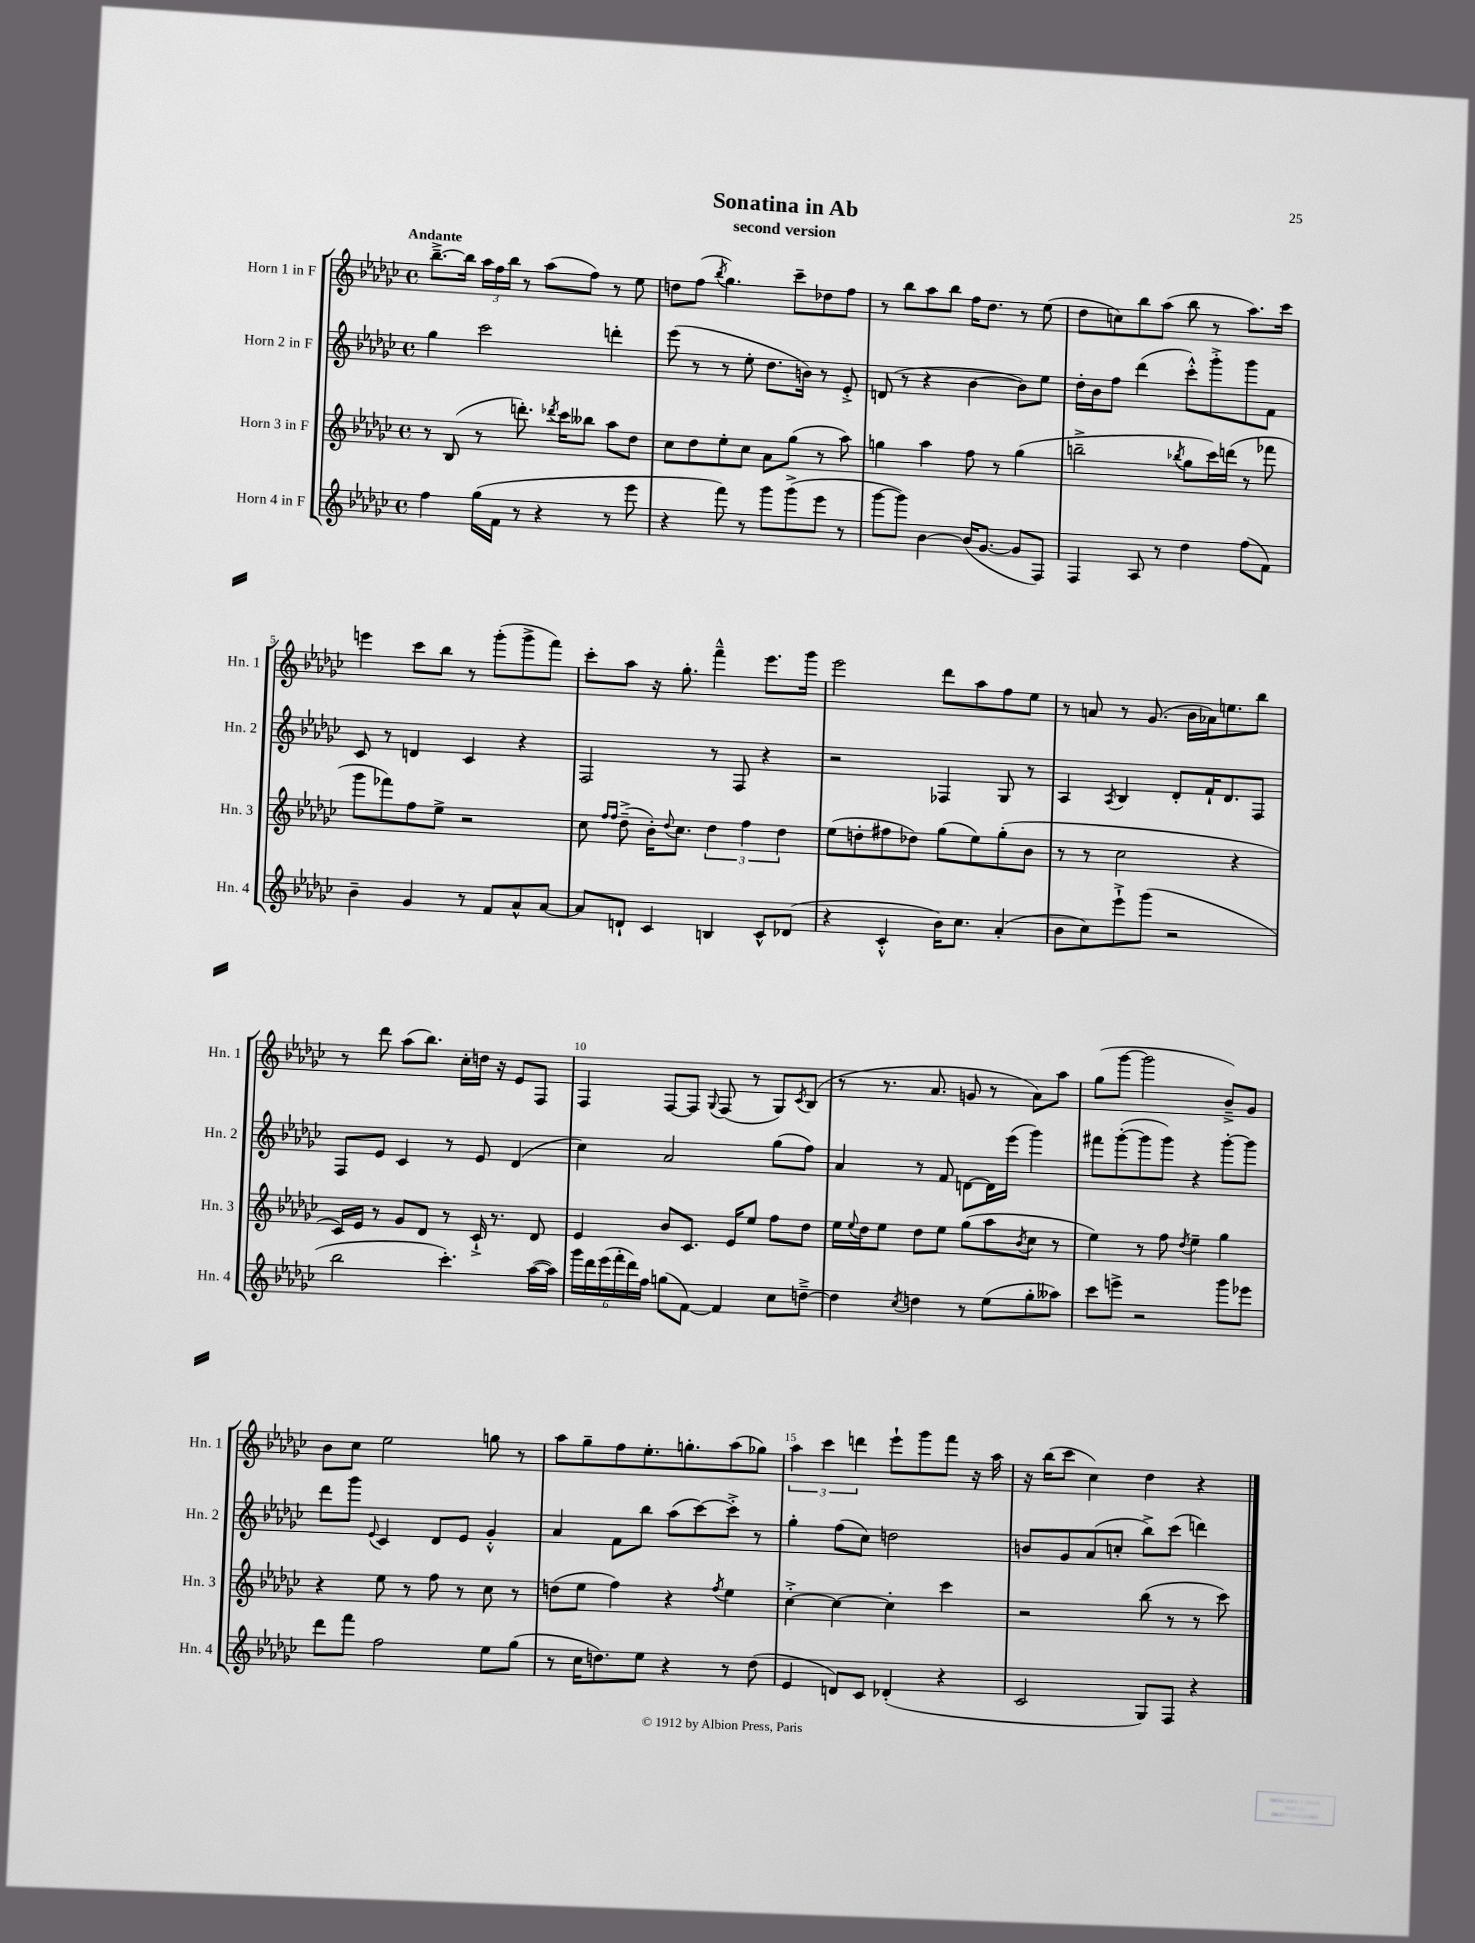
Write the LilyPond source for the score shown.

\header { title = "Sonatina in Ab" subtitle = "second version" }
<<
\new StaffGroup <<
\new Staff = "s0" \with { instrumentName = "Horn 1 in F" shortInstrumentName = "Hn. 1" } {
    \clef treble \key ges \major \defaultTimeSignature \time 4/4 \tempo "Andante"
    bes''8.~---> bes''16 \tuplet 3/2 { aes''16 f''16 bes''16 } r8 aes''8( f''8) r8 ees''8 |
    d''8 f''8( \acciaccatura { bes''8 } ges''4.) ces'''8-- des''8 f''8 |
    r8 bes''8 aes''8 bes''8 f''16 des''8. r8 ees''8( |
    des''8 c''8) bes''8 aes''8( bes''8 r8 aes''8.) ces'''16 |
    e'''4 ces'''8 bes''8 r8 ges'''8-.( ges'''8-> f'''8) |
    ces'''8-. aes''8 r16 ges''8.-. f'''4---^ ees'''8. ges'''16 |
    ees'''2 des'''8 aes''8 f''8 ees''8 |
    r8 a'8 r8 ges'8.( bes'16 aes'16) e''8. bes''8 |
    r8 des'''8 aes''8( bes''8.) ces''16-. d''16 r16 ees'8 f8 |
    f4 f8~ f8 \appoggiatura { ges8 } f8( r8 ges8) \acciaccatura { ces'8 } bes8( |
    r8 r8. aes'8. g'8 r8 aes'8) aes''8 |
    ges''8( ges'''8~ ges'''2 bes'8--->) ges'8 |
    bes'8 ces''8 ees''2 g''8 r8 |
    aes''8 ges''8-- f''8 ees''8.-. g''8.-. aes''8( ges''8) |
    \tuplet 3/2 { aes''4 ces'''4 d'''4 } ees'''8-! ges'''8 f'''8 r16 aes''16 |
    r16 bes''16( ces'''8 ces''4) des''4 r4 \bar "|." |
}
\new Staff = "s1" \with { instrumentName = "Horn 2 in F" shortInstrumentName = "Hn. 2" } {
    \clef treble \key ges \major \defaultTimeSignature \time 4/4
    ges''4 ces'''2 d'''4-. |
    ees'''8( r8 r8 ees''8-. des''8. b'16) r8 ees'8-.-> |
    d'8( r8 r4 bes'4~ bes'8) ees''8 |
    des''16-. bes'16 f''8 des'''4( ces'''8-.-^) ges'''8-.-> ges'''8 f'8 |
    ces'8 r8 d'4 ces'4 r4 |
    f2 r8 f8 r4 |
    r2 fes4 ges8 r8 |
    aes4 \acciaccatura { aes8 } bes4 des'8-. f'16-! des'8. f8 |
    f8 ees'8 ces'4 r8 ees'8 des'4( |
    ces''4) aes'2 ges''8( f''8) |
    aes'4 r8 f'8 d'8~ d'16 ees'''16( ges'''4) |
    fis'''8 ges'''8~-.( ges'''8 ges'''8) r4 ges'''8~-. ges'''8 |
    des'''8 ges'''8 \appoggiatura { ees'8 } ces'4 des'8 ees'8 ges'4-.-^ |
    aes'4 f'8 bes''8 aes''8( ces'''8~) ces'''8-.-> r8 |
    ges''4-. f''8( ces''8) d''2 |
    b'8 ges'8 aes'8( c''8-. bes''8->) ces'''8( d'''4) \bar "|." |
}
\new Staff = "s2" \with { instrumentName = "Horn 3 in F" shortInstrumentName = "Hn. 3" } {
    \clef treble \key ges \major \defaultTimeSignature \time 4/4
    r8 bes8( r8 d'''8.-.) \acciaccatura { des'''8 } ces'''16 beses''8 aes''8 des''8 |
    ces''8 des''8 ees''8-. ces''8 aes'8 ges''8( r8 aes''8) |
    g''4 aes''4 f''8 r8 g''4( |
    b''2---> \acciaccatura { bes''8 } ges''8 ces'''16) d'''16( r8 fes'''8 |
    ges'''8 fes'''8) f''8 ees''8-> r2 |
    ces''8 \grace { f''16 f''16 } des''8--->( bes'16-.) \appoggiatura { des''8 } ces''8. \tuplet 3/2 { des''4 f''4 des''4 } |
    ees''8( d''8-. fis''8 des''8) ges''8( ees''8) ges''8-.( bes'8 |
    r8 r8 ces''2 r4 |
    ces'16) ees'16 r8 ges'8 des'8 r8 ces'16-!-> r8. des'8 |
    ees'4 bes'8 ces'8. ees'16 ees''8 f''8 des''8 |
    ees''16 \appoggiatura { ees''8 } des''16 ees''8 des''8 ees''8 ges''8( aes''8 \acciaccatura { bes'8 } ces''8 r8 |
    ees''4) r8 f''8 \acciaccatura { des''8 } ees''4-- ges''4 |
    r4 ees''8 r8 f''8 r8 ces''8 r8 |
    d''8( ees''8 f''4) r4 \acciaccatura { f''8 } ees''4 |
    ces''4~-.-> ces''4~ ces''4-. ces'''4 |
    r2 bes''8( r8 r8 ces'''8) \bar "|." |
}
\new Staff = "s3" \with { instrumentName = "Horn 4 in F" shortInstrumentName = "Hn. 4" } {
    \clef treble \key ges \major \defaultTimeSignature \time 4/4
    f''4 ges''16( f'16 r8 r4 r8 ees'''8 |
    r4 f'''8) r8 ges'''8 ges'''8->( ees'''8 r8 |
    ges'''8~ ges'''8) bes'4~ bes'16( ges'8.~ ges'8 f8) |
    f4 aes8 r8 des''4 f''8( f'8) |
    bes'4-- ges'4 r8 f'8 aes'8-^ aes'8~ |
    aes'8 d'8-! ces'4 b4 ces'8-^ des'8( |
    r4 ces'4-.-^ bes'16) ces''8. aes'4-.( |
    bes'8 ces''8) ees'''8-!-> ges'''8( r2 |
    bes''2 ces'''4.-.) aes''16~( aes''16) |
    \tuplet 6/4 { ges'''16 des'''16 ees'''16( f'''16-. des'''16) f''16 } g''8( f'8~) f'4 ces''8 d''8~---> |
    d''4 \acciaccatura { ces''8 } d''4 r8 ees''8( ges''8-. aeses''8) |
    ces'''8 e'''8-> r2 ges'''8 ees'''8 |
    des'''8 f'''8 f''2 ees''8 ges''8( |
    r8 ces''16 d''8.) ees''8 r4 r8 d''8( |
    ees'4 d'8) ces'8 des'4-.( r4 |
    ces'2 ges8) f8 r4 \bar "|." |
}
>>
>>
\layout { \context { \Score \override BarNumber.break-visibility = ##(#f #t #t) barNumberVisibility = #(every-nth-bar-number-visible 5) } }
